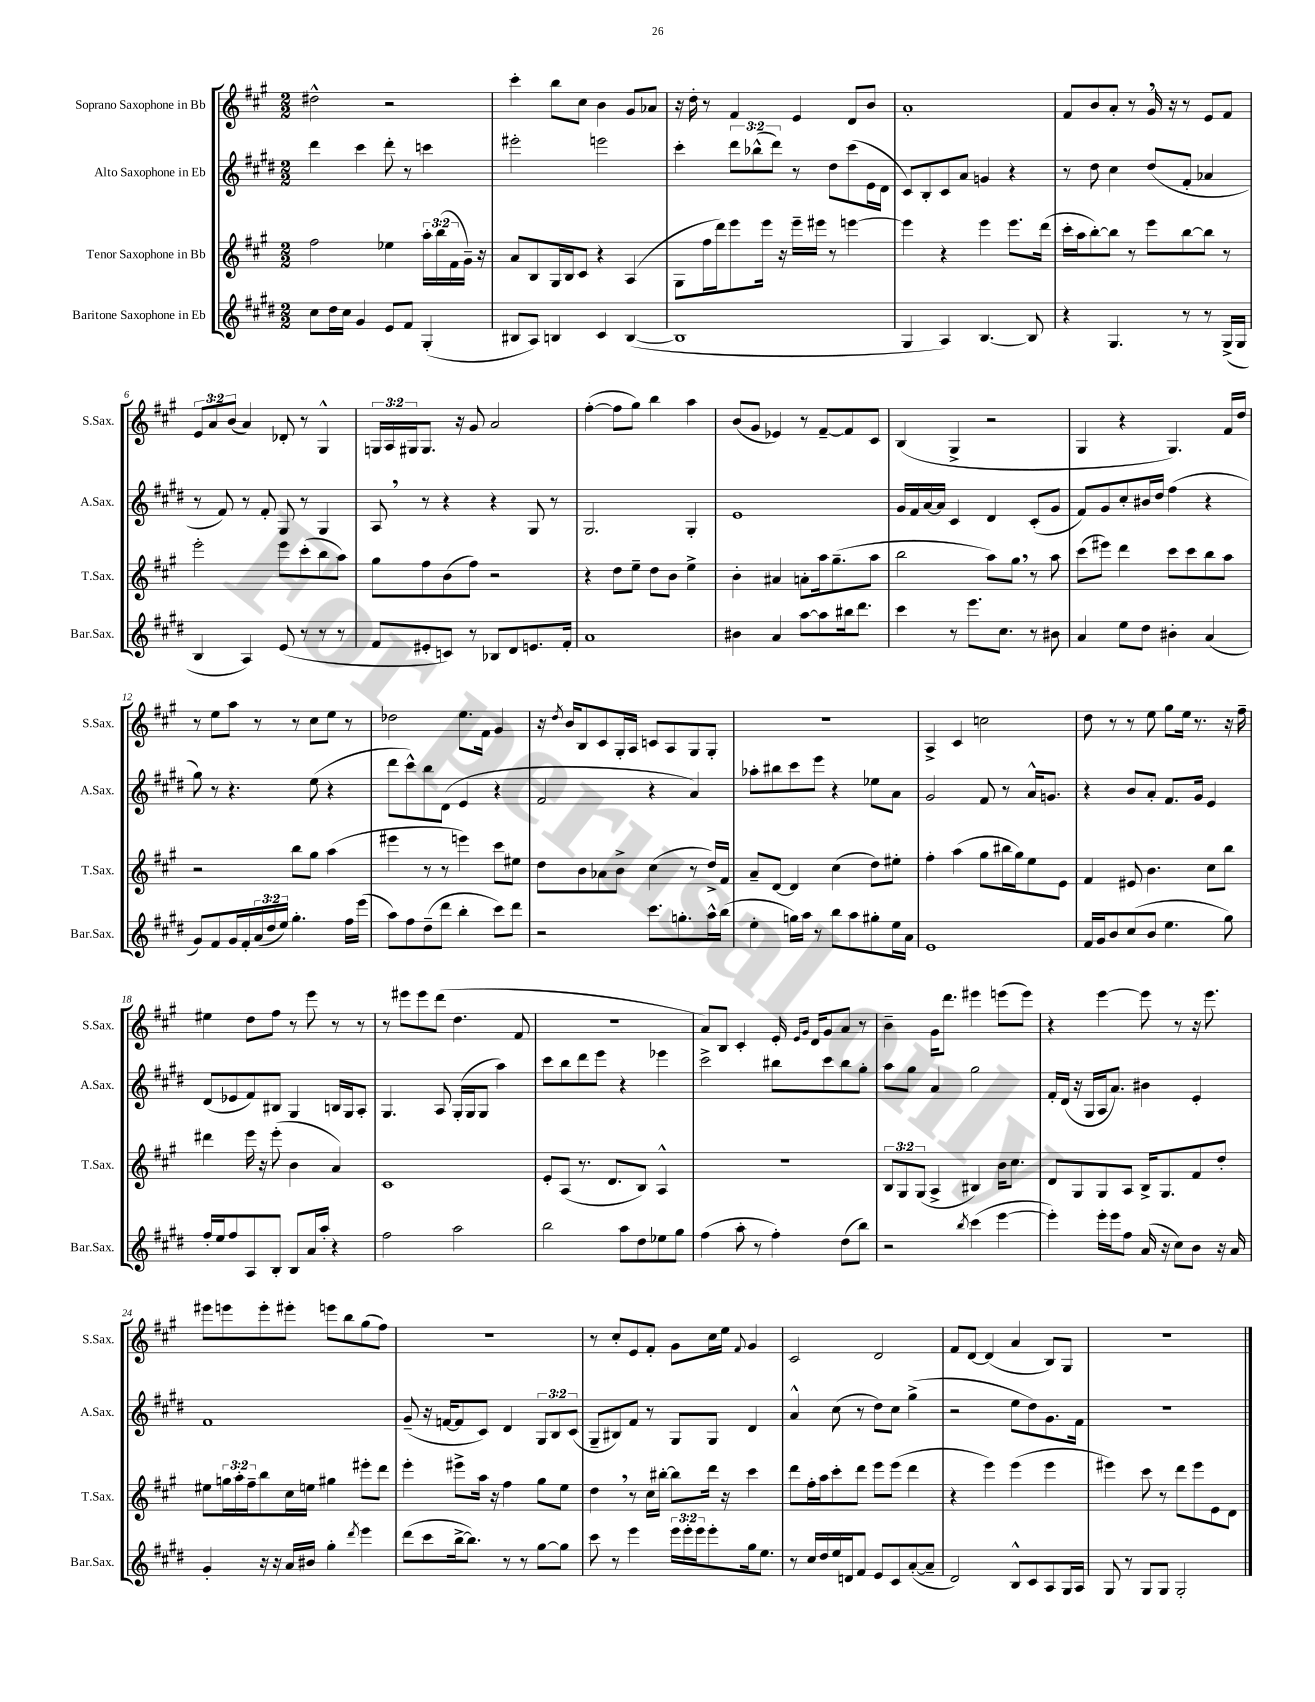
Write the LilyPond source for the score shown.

<<
\new StaffGroup <<
\new Staff = "s0" \with { instrumentName = "Soprano Saxophone in Bb" shortInstrumentName = "S.Sax." } {
    \clef treble \key a \major \numericTimeSignature \time 2/2 \override Staff.TupletNumber.text = #tuplet-number::calc-fraction-text
    dis''2-^ r2 |
    cis'''4-. b''8 cis''8 b'4 gis'8 aes'8 |
    r16 d''16-. r8 fis'4 e'4 d'8 b'8 |
    a'1-. |
    fis'8 b'8 a'8-. r8 gis'16 \breathe r16 r8 e'8 fis'8 |
    \tuplet 3/2 { e'8 a'8 b'8( } a'4) des'8-. r8 gis4-^ |
    \tuplet 3/2 { g16 a16 gis16 } gis8. r16 gis'8 a'2 |
    fis''4~-.( fis''8 gis''8) b''4 a''4 |
    b'8( gis'8 ees'4) r8 fis'8~-- fis'8 cis'8 |
    b4( gis4-> r2 |
    gis4 r4 gis4.) fis'16 d''16 |
    r8 e''8 a''8 r8 r8 cis''8 e''8 r8 |
    des''2 e''8. fis'16 gis'4 |
    r16 \acciaccatura { d''8 } b'16 b8 cis'8 gis16-. a16 c'8 a8 gis8 gis8-. |
    r1 |
    a4-> cis'4 c''2 |
    d''8 r8 r8 e''8 gis''8 e''16 r8. r16 fis''16-- |
    eis''4 d''8 fis''8 r8 e'''8 r8 r8 |
    r8 eis'''8 eis'''8 d'''8( d''4. fis'8 |
    r1 |
    a'8) b8 cis'4-. e'16-. \grace { e'16 gis'16 } d'16 gis'8 a'8 r8 |
    b'4-- gis'16 d'''8. eis'''4 e'''8( e'''8) |
    r4 e'''4~ e'''8 r8 r16 e'''8. |
    eis'''8 e'''8 e'''8-. eis'''8-. e'''8 b''8 gis''8( fis''8) |
    R1 |
    r8 cis''8-. e'8 fis'8-. gis'8 cis''16 e''16 \appoggiatura { fis'8 } gis'4 |
    cis'2 d'2 |
    fis'8 d'8~ d'4( a'4 b8) gis8 |
    R1 \bar "|." |
}
\new Staff = "s1" \with { instrumentName = "Alto Saxophone in Eb" shortInstrumentName = "A.Sax." } {
    \clef treble \key e \major \numericTimeSignature \time 2/2 \override Staff.TupletNumber.text = #tuplet-number::calc-fraction-text
    dis'''4 cis'''4 dis'''8-. r8 c'''4 |
    eis'''2-. e'''2 |
    cis'''4-. \tuplet 3/2 { dis'''8 bes''8-^( dis'''8) } r8 dis''8 cis'''8( e'16 dis'16 |
    cis'8) b8-. cis'8 a'8 g'4 r4 |
    r8 dis''8 cis''4 dis''8( fis'8-. aes'4 |
    r8 fis'8) r8 fis'8-. gis8 r8 gis4 |
    a8 \breathe r8 r4 r4 gis8 r8 |
    gis2. gis4-. |
    e'1 |
    gis'16 fis'16 a'16~ a'16 cis'4 dis'4 cis'8-.( gis'8 |
    fis'8) gis'8 cis''8-. bis'16 dis''16 fis''4( r4 |
    gis''8) r8 r4. e''8( r4 |
    dis'''8 cis'''8-^) b''8 dis'8( e'4 r4 |
    fis'2 r4 a'4) |
    aes''8-. bis''8 cis'''8 e'''8 r4 ees''8 a'8 |
    gis'2 fis'8 r8 a'16-^ g'8. |
    r4 b'8 a'8-. fis'8. gis'16 e'4 |
    dis'8( ees'8 fis'8) bis8 gis4 b16 gis16 a8-. |
    gis4. a8 gis16-.( gis16 gis8 a''4) |
    cis'''8 b''8 dis'''8 e'''8 r4 ees'''4 |
    cis'''2-> bis''8 cis'''8 bis''8 gis''8-. |
    a''8 gis''8 a'4 gis''2 |
    fis'16-. dis'16( r16 gis16 a16 a'8.) bis'4 e'4-. |
    fis'1 |
    gis'8--( r16 f'16~ f'8 cis'8) dis'4 \tuplet 3/2 { gis8 b8 cis'8( } |
    gis8-- bis8) fis'8 r8 gis8 gis8 dis'4 |
    a'4-^ cis''8( r8 dis''8) cis''8 gis''4->( |
    r2 e''8 dis''8) gis'8. fis'16 |
    R1 \bar "|." |
}
\new Staff = "s2" \with { instrumentName = "Tenor Saxophone in Bb" shortInstrumentName = "T.Sax." } {
    \clef treble \key a \major \numericTimeSignature \time 2/2 \override Staff.TupletNumber.text = #tuplet-number::calc-fraction-text
    fis''2 ees''4 \tuplet 3/2 { a''16-. b''16( fis'16 } gis'16--) r16 |
    a'8 b8 gis16 b16 cis'8 r4 a4( |
    gis8 fis''16 d'''16) e'''8 e'''16 r16 e'''16-- eis'''16 r8 e'''4~ |
    e'''4 r4 e'''4 e'''8. d'''16( |
    cis'''16-. a''16 b''8~-.) b''8 r8 e'''8 b''8~ b''8 r8 |
    e'''2-. e'''8 cis'''8-.( b''8 a''8) |
    gis''8 fis''8 b'8( fis''8) r2 |
    r4 d''8 e''8-- d''8 b'8 e''4-> |
    b'4-. ais'4 a'8-. a''16 gis''8.--( a''8 |
    b''2 a''8) gis''8 \breathe r8 a''8 |
    cis'''8( eis'''8) d'''4 cis'''8 cis'''8 b''8 a''8 |
    r2 b''8 gis''8 a''4( |
    eis'''4 r8 r8 e'''4) cis'''8 eis''8 |
    d''8 b'8 aes'8 b'8-> cis''4( r8 d''16->) fis'16 |
    a'8-- d'8~ d'4 cis''4( d''8) eis''8-. |
    fis''4-. a''4( gis''8 bis''16 gis''16) e''8 e'8 |
    fis'4 eis'8 b'4. cis''8 b''8 |
    dis'''4 e'''16 r16 e'''8-.( b'4 a'4) |
    cis'1 |
    e'8-. a8( r8. d'8. b8) a4-^ |
    R1 |
    \tuplet 3/2 { b8 gis8 gis8( } a4-> bis4) b'16 cis''8. |
    d'8 gis8 gis8 a8 b16-> gis8. fis'8 d''8-. |
    eis''8 \tuplet 3/2 { g''16 a''16-. fis''16-- } b''8 cis''16 e''16 gis''4 eis'''8-. d'''8 |
    e'''4-. eis'''8-> a''16 r16 fis''4 gis''8 e''8 |
    d''4 \breathe r8 cis''16 bis''16~-. bis''8 d'''16 r16 cis'''4 |
    d'''8 fis''16-. a''16 cis'''8-. d'''8 e'''8 e'''8( d'''4 |
    r4 e'''4) e'''4( e'''4 |
    eis'''4) cis'''8 r8 d'''8 eis'''8 e'8 d'8 \bar "|." |
}
\new Staff = "s3" \with { instrumentName = "Baritone Saxophone in Eb" shortInstrumentName = "Bar.Sax." } {
    \clef treble \key e \major \numericTimeSignature \time 2/2 \override Staff.TupletNumber.text = #tuplet-number::calc-fraction-text
    cis''8 dis''16 cis''16 gis'4 e'8 fis'8 gis4-.( |
    bis8 a8) b4 cis'4 b4~( |
    b1 |
    gis4 a4) b4.~ b8 |
    r4 gis4. r8 r8 gis16->( gis16 |
    b4 a4) e'8( r8 r8 r8 |
    fis'8 eis'8-. c'8) r8 bes8 dis'8 e'8. fis'16-. |
    a'1 |
    bis'4 a'4 a''8~ a''8 bis''16 dis'''8. |
    cis'''4 r8 e'''8. cis''8. r8 bis'8 |
    a'4 e''8 dis''8 bis'4-. a'4( |
    gis'8) fis'8 gis'16 fis'16-. \tuplet 3/2 { a'16( dis''16 e''16) } gis''4.-. fis''16 e'''16( |
    a''8) fis''8 dis''8--( dis'''8 b''4-. cis'''8) dis'''8 |
    r2 cis'''8. g''8.-. a''16-^ b''16( |
    e''4-. g''16) a''16 r8 b''8 a''8 gis''8-. e''16 a'16 |
    e'1 |
    fis'16 gis'16 b'8 cis''8( b'8 e''4. gis''8) |
    fis''16-. e''16 fis''8 a8 b8-. b8 a'16 a''16-. r4 |
    fis''2 a''2 |
    b''2 a''8 dis''8 ees''8 gis''8 |
    fis''4( a''8-. r8 fis''4-.) dis''8( b''8) |
    r2 \acciaccatura { b''8 } cis'''4( e'''4~ |
    e'''4-.) e'''16-. e'''16 fis''8 a'16( r16 cis''8) b'8 r16 a'16 |
    gis'4-. r16 r16 a'16 bis'16 gis''4-. \acciaccatura { dis'''8 } e'''4 |
    dis'''8( cis'''8 b''16~-> b''8.) r8 r8 gis''8~ gis''8 |
    cis'''8 r8 e'''4 \tuplet 3/2 { e'''16 e'''16-. e'''16 } e'''8-. gis''16 e''8. |
    r8 cis''16 dis''16 e''16 d'16 fis'8 e'8 cis'8 a'8~-.( a'8-- |
    dis'2) b8-^ cis'8 a8 gis16 a16 |
    gis8 r8 gis8 gis8 gis2-. \bar "|." |
}
>>
>>
